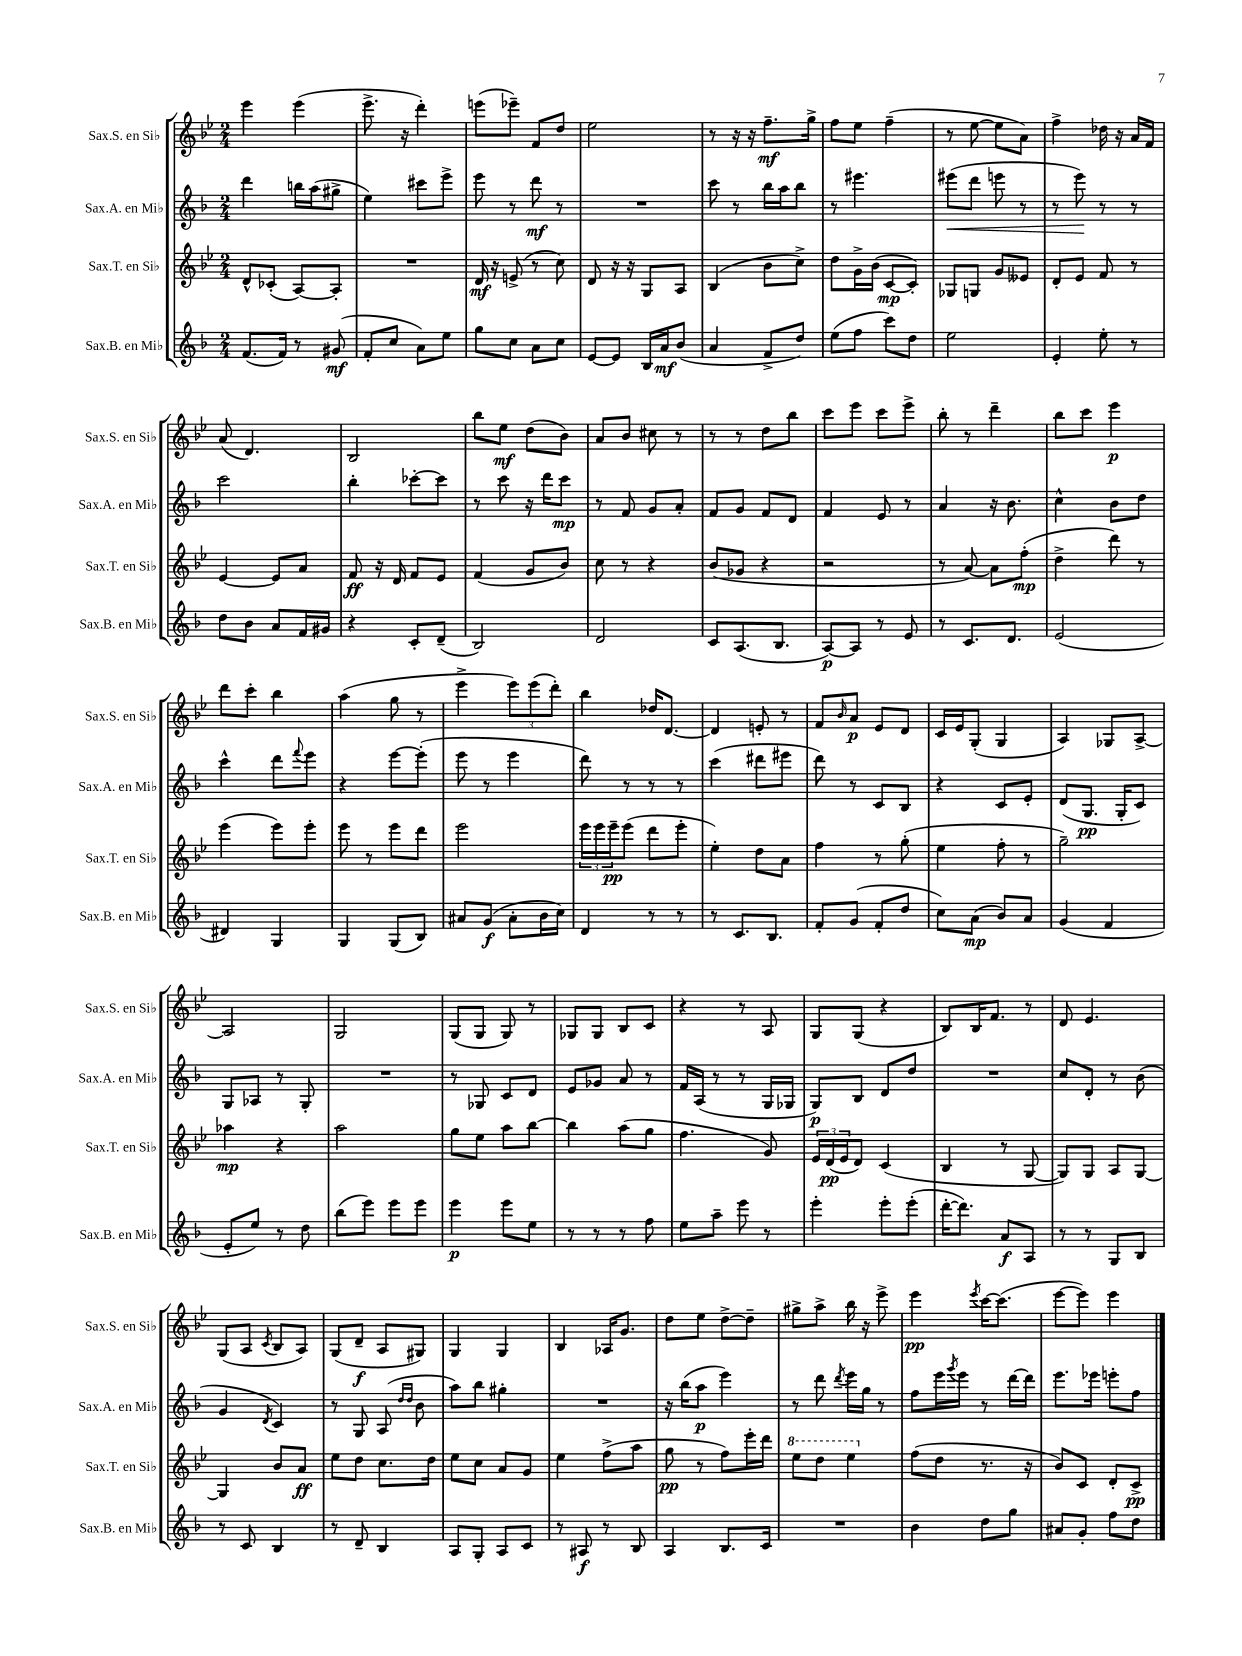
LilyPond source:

<<
\new StaffGroup <<
\new Staff = "s0" \with { instrumentName = "Sax.S. en Sib" shortInstrumentName = "Sax.S. en Sib" } {
    \clef treble \key bes \major \numericTimeSignature \time 2/4
    ees'''4 ees'''4( |
    ees'''8.-> r16 d'''4-.) |
    e'''8( ees'''8--) f'8 d''8 |
    ees''2 |
    r8 r16 r16 f''8.--\mf g''16-> |
    f''8 ees''8 f''4--( |
    r8 ees''8~ ees''8 a'8) |
    f''4-> des''16 r16 a'16 f'16 |
    a'8( d'4.) |
    bes2 |
    bes''8 ees''8\mf d''8( bes'8) |
    a'8 bes'8 cis''8 r8 |
    r8 r8 d''8 bes''8 |
    c'''8 ees'''8 c'''8 ees'''8-> |
    bes''8-. r8 d'''4-- |
    bes''8 c'''8 ees'''4\p |
    d'''8 c'''8-. bes''4 |
    a''4( g''8 r8 |
    ees'''4-> \tuplet 3/2 { ees'''8) ees'''8( d'''8-.) } |
    bes''4 des''16 d'8.~ |
    d'4 e'8-. r8 |
    f'8 \grace { bes'16 } a'8\p ees'8 d'8 |
    c'16 ees'16 g8-.( g4 |
    a4) ges8 a8~-> |
    a2 |
    g2 |
    g8( g8 g8) r8 |
    ges8 ges8 bes8 c'8 |
    r4 r8 a8 |
    g8 g8( r4 |
    bes8) bes16 f'8. r8 |
    d'8 ees'4. |
    g8( a8 \acciaccatura { c'8 } bes8 a8) |
    g8( d'8--\f a8 gis8) |
    g4 g4 |
    bes4 aes16 g'8. |
    d''8 ees''8 d''8~-> d''8-- |
    gis''8-> a''8-> bes''16 r16 ees'''8-> |
    ees'''4\pp \acciaccatura { ees'''8 } c'''16~ c'''8.( |
    ees'''8~ ees'''8) ees'''4 \bar "|." |
}
\new Staff = "s1" \with { instrumentName = "Sax.A. en Mib" shortInstrumentName = "Sax.A. en Mib" } {
    \clef treble \key f \major \numericTimeSignature \time 2/4
    d'''4 b''16 a''16( gis''8-> |
    e''4) cis'''8 e'''8-> |
    e'''8 r8 d'''8\mf r8 |
    R2 |
    c'''8 r8 bes''16 a''16 bes''8 |
    r8 eis'''4. |
    eis'''8\<( d'''8 e'''8 r8 |
    r8 e'''8\!) r8 r8 |
    c'''2 |
    bes''4-. ces'''8~-. ces'''8 |
    r8 c'''8 r16 d'''16 c'''8\mp |
    r8 f'8 g'8 a'8-. |
    f'8 g'8 f'8 d'8 |
    f'4 e'8 r8 |
    a'4 r16 bes'8. |
    c''4-^ bes'8 d''8 |
    c'''4-^ d'''8 \appoggiatura { f'''8 } e'''8 |
    r4 e'''8~ e'''8-.( |
    e'''8 r8 e'''4 |
    d'''8) r8 r8 r8 |
    c'''4( dis'''8 eis'''8 |
    d'''8) r8 c'8 bes8 |
    r4 c'8 e'8-. |
    d'8( g8.\pp g16-. c'8) |
    g8 aes8 r8 g8-. |
    R2 |
    r8 ges8 c'8 d'8 |
    e'8 ges'8 a'8 r8 |
    f'16 a16( r8 r8 g16 ges16 |
    g8\p) bes8 d'8 d''8 |
    R2 |
    c''8 d'8-. r8 bes'8( |
    g'4 \acciaccatura { d'8 } c'4) |
    r8 g8 a8( \grace { d''16 d''16 } bes'8 |
    a''8) bes''8 gis''4-. |
    R2 |
    r16 bes''16( a''8\p e'''4) |
    r8 d'''8 \acciaccatura { d'''8 } e'''16 g''16 r8 |
    f''8 e'''16 \acciaccatura { g'''8 } e'''16 r8 d'''16~ d'''16 |
    e'''8. ees'''16 e'''8-. f''8 \bar "|." |
}
\new Staff = "s2" \with { instrumentName = "Sax.T. en Sib" shortInstrumentName = "Sax.T. en Sib" } {
    \clef treble \key bes \major \numericTimeSignature \time 2/4
    d'8-^ ces'8-.( a8~) a8-. |
    R2 |
    d'16\mf r16 e'8->( r8 c''8) |
    d'8 r16 r16 g8 a8 |
    bes4( bes'8 c''8->) |
    d''8 g'16-> bes'16( c'8~\mp c'8-.) |
    ges8 g8 g'8 eeses'8 |
    d'8-. ees'8 f'8 r8 |
    ees'4~ ees'8 a'8 |
    f'8\ff r16 d'16 f'8 ees'8 |
    f'4( g'8 bes'8) |
    c''8 r8 r4 |
    bes'8( ges'8 r4 |
    r2 |
    r8 a'8~) a'8 f''8-.\mp( |
    d''4-> d'''8) r8 |
    ees'''4( ees'''8) ees'''8-. |
    ees'''8 r8 ees'''8 d'''8 |
    ees'''2 |
    \tuplet 3/2 { ees'''16 ees'''16 ees'''16--\pp } ees'''8( d'''8 ees'''8-. |
    ees''4-.) d''8 a'8 |
    f''4 r8 g''8-.( |
    ees''4 f''8-. r8 |
    g''2--) |
    aes''4\mp r4 |
    a''2 |
    g''8 ees''8 a''8 bes''8~ |
    bes''4 a''8( g''8 |
    f''4. g'8) |
    \tuplet 3/2 { ees'16 d'16\pp( ees'16 } d'8) c'4( |
    bes4 r8 g8~ |
    g8) g8 a8 g8~ |
    g4 bes'8 a'8\ff |
    ees''8 d''8 c''8. d''16 |
    ees''8 c''8 a'8 g'8 |
    ees''4 f''8->( a''8 |
    g''8\pp r8 f''8) ees'''16-. d'''16 |
    \ottava #1 ees'''8 d'''8 ees'''4 \ottava #0 |
    f''8( d''8 r8. r16 |
    bes'8) c'8 d'8-. c'8->\pp \bar "|." |
}
\new Staff = "s3" \with { instrumentName = "Sax.B. en Mib" shortInstrumentName = "Sax.B. en Mib" } {
    \clef treble \key f \major \numericTimeSignature \time 2/4
    f'8.( f'16) r8 gis'8\mf( |
    f'8-. c''8 a'8) e''8 |
    g''8 c''8 a'8 c''8 |
    e'8~ e'8 bes16 a'16\mf bes'8( |
    a'4 f'8-> d''8) |
    e''8( f''8 c'''8) d''8 |
    e''2 |
    e'4-. e''8-. r8 |
    d''8 bes'8 a'8 f'16 gis'16 |
    r4 c'8-. d'8--( |
    bes2) |
    d'2 |
    c'8 a8.( bes8. |
    a8~\p) a8 r8 e'8 |
    r8 c'8. d'8. |
    e'2( |
    dis'4) g4 |
    g4 g8( bes8) |
    ais'8 g'8\f( ais'8-. bes'16 c''16) |
    d'4 r8 r8 |
    r8 c'8. bes8. |
    f'8-. g'8( f'8-. d''8 |
    c''8) a'8\mp( bes'8) a'8 |
    g'4( f'4 |
    e'8-. e''8) r8 d''8 |
    bes''8( e'''8) e'''8 e'''8 |
    e'''4\p e'''8 e''8 |
    r8 r8 r8 f''8 |
    e''8 a''8-- e'''8 r8 |
    e'''4-. e'''8-. e'''8-.( |
    d'''16~-. d'''8.) a'8\f a8 |
    r8 r8 g8 bes8 |
    r8 c'8 bes4 |
    r8 d'8-- bes4 |
    a8 g8-. a8 c'8 |
    r8 ais8\f r8 bes8 |
    a4 bes8. c'16 |
    R2 |
    bes'4 d''8 g''8 |
    ais'8 g'8-. f''8 d''8 \bar "|." |
}
>>
>>
\layout { \context { \Score \remove "Bar_number_engraver" } }
